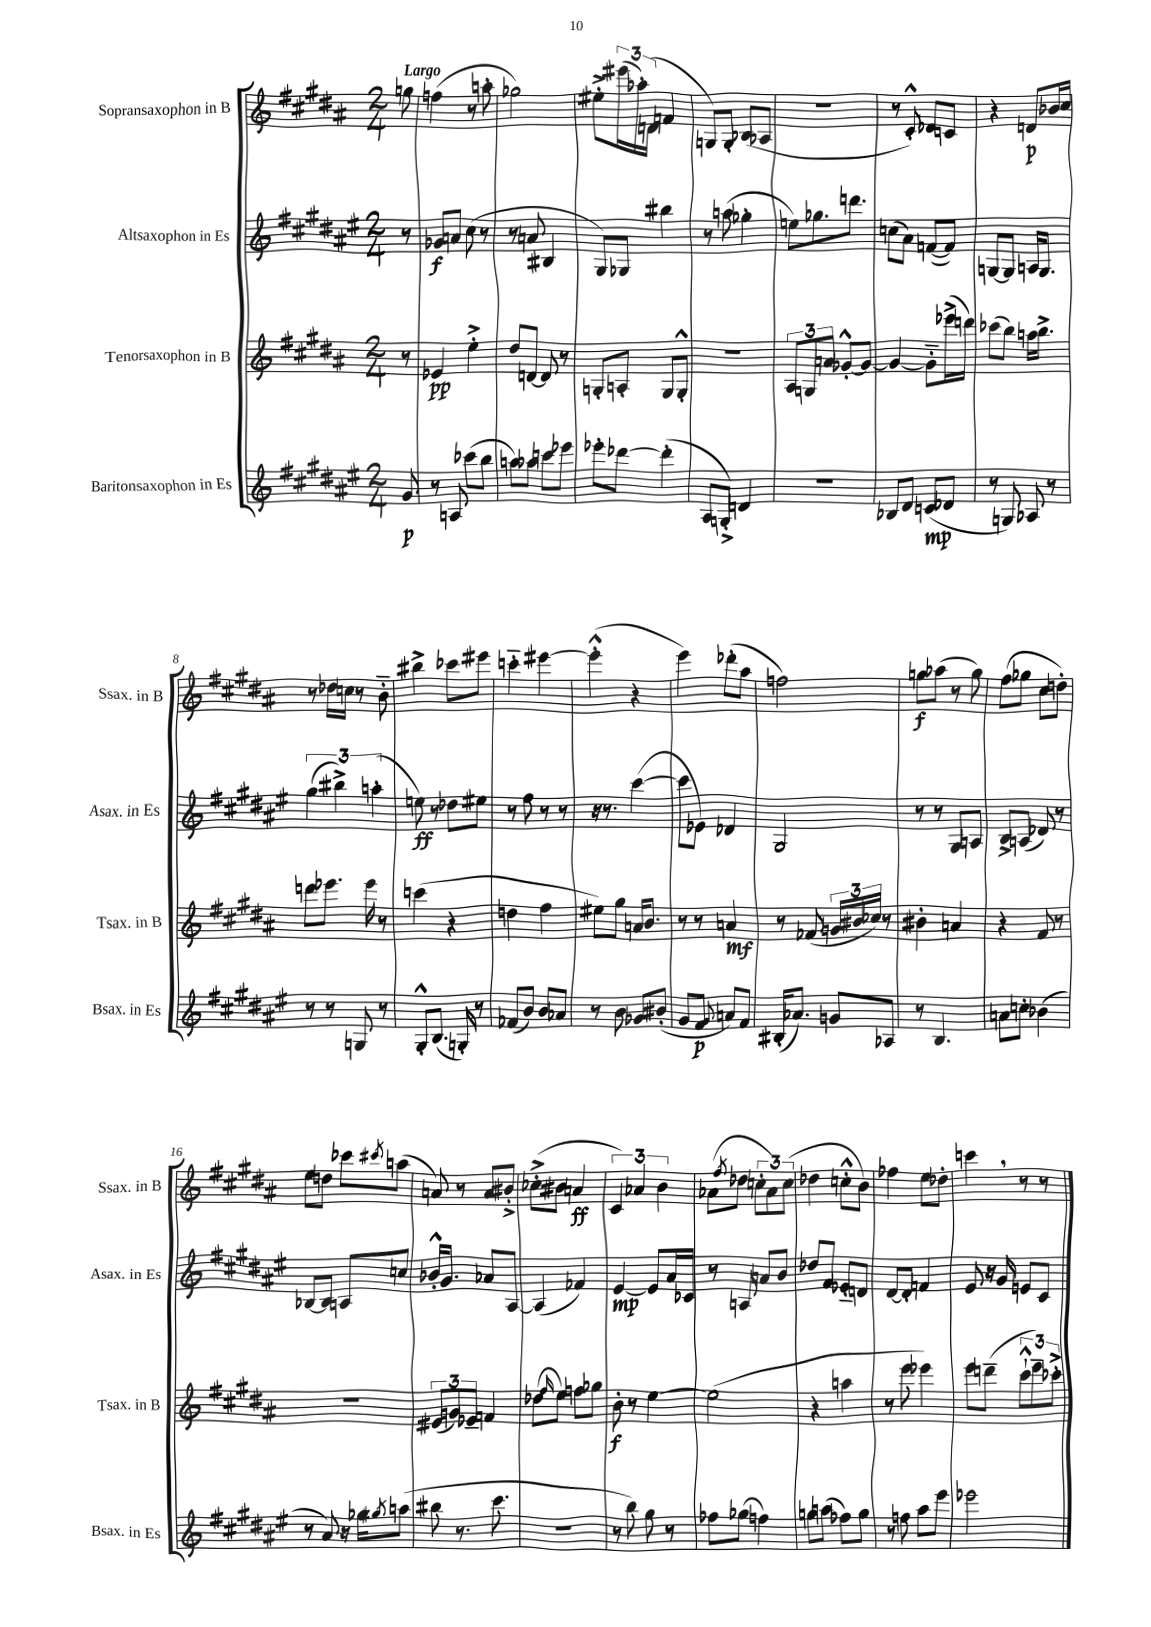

**kern	**kern	**kern	**kern
*staff4	*staff3	*staff2	*staff1
*clefG2	*clefG2	*clefG2	*clefG2
*k[f#c#g#d#a#e#]	*k[f#c#g#d#a#]	*k[f#c#g#d#a#e#]	*k[f#c#g#d#a#]
*M2/4	*M2/4	*M2/4	*M2/4
8g#	8r	8r	8gg
=	=	=	=
8r	4e-	8g-	(4ff
8A	.	8a	.
(8ccc-	4ee'^	(8cc#	8r
8bb	.	8r	8aa'
=	=	=	=
8aa)	8dd#	8r	2gg-)
8aa-	[8d	8a	.
8ccc	8d]	4B#	.
8eee-	8r	.	.
=	=	=	=
8eee-'	8G'	8G#)	8ee#'^
[8ddd-	8A'	8G-	(24eee#
.	.	.	24aa-')
.	.	.	(24d
(4ddd-']	8G	4bb#	4f
.	8G'^^	.	.
=	=	=	=
8A#	2r	8r	8G)
8G'^)	.	(8aa	8G'
4d	.	4gg-'	(8B-
.	.	.	8A-
=	=	=	=
2r	12A#	8ee)	2r
.	12G	.	.
.	.	8.gg-	.
.	12a	.	.
.	[8g-'^^	.	.
.	.	8.ddd	.
.	8g-_	.	.
=	=	=	=
8B-	4g-_	(8cc	8r
8d#	.	8a#)	8c#'^^)
(8c	8g-'~]	([8f	8d-
8d-	(16eee-^	8f])	8c
.	16ddd)	.	.
=	=	=	=
8r	(8ccc-	[8G	4r
8G)	8bb)	8G]	.
8A-	16aa	16A	8d
.	8.bb^	8.G	.
8r	.	.	16b-
.	.	.	16cc#
=	=	=	=
8r	8ddd	(6gg#	8r
8r	8.eee-	.	16dd-
.	.	6bb#^)	.
.	.	.	16cc
8G	.	.	8r
.	16eee-	.	.
.	.	(6aa'	.
8r	8r	.	8b'~
=	=	=	=
8G#'^^	(4ccc	8ee)	4bb#^
(8.B	.	8r	.
.	4r	8dd-	8ccc-
16G')	.	.	.
8r	.	8ee#	8eee#
=	=	=	=
(8f-	4dd	8r	4ccc'~
8b)	.	8ff#	.
8b	4ff#	8r	[4eee#
8a-	.	8r	.
=	=	=	=
8r	8ee#)	16r	(4eee#'^^]
.	.	8.r	.
8b	8gg#	.	.
8g-	16a	([4ccc#	4r
.	8.b	.	.
(8b#'	.	.	.
=	=	=	=
8g#	8r	8ccc#]	4eee)
8f#	8r	8e-)	.
8qqg#	.	.	.
8a)	4a	4d-	(8ddd-'
8f#	.	.	8aa#
=	=	=	=
(16B#'	8r	2G#	2ff)
8.a-)	.	.	.
.	(8f-	.	.
8g	24g	.	.
.	24b#	.	.
.	24cc-)	.	.
8A-	8r	.	.
=	=	=	=
8r	4b#'	8r	8gg
4.B	.	8r	(8aa-
.	4a	8G#	8r
.	.	8A	8gg)
=	=	=	=
8a	4r	8B^	(8ff#
8cc'	.	(8A	8gg-
(4b-	8f#	8d-)	8cc#
.	8r	8r	8dd')
=	=	=	=
8r	2r	[8B-	8ee
8a#)	.	8B-]	8dd
16r	.	8A	8ccc-
16gg-	.	.	.
8qgg#	.	.	8qccc#
(8aa	.	8cc	(8aa
=	=	=	=
8bb#	(12e#	16b-'^^	8a)
.	.	8.g#	.
.	12g)	.	.
8.r	.	.	8r
.	12e-~	.	.
.	4f	8a-	8a
8.ccc#	.	.	.
.	.	[8A#	8b#'^
=	=	=	=
2r	(8dd-	(4A#]	(8cc-'^
.	16qqff#	.	.
.	8ee)	.	8b#
.	8ff	4f-)	4a
.	8gg-	.	.
=	=	=	=
8r	8b'	[4e#	6c#)
8bb)	8r	.	.
.	.	.	6a-
8gg#	[4ee	8e#]	.
.	.	.	6b
8r	.	16a#	.
.	.	16c-	.
=	=	=	=
8ff-	(2ee]	8r	(8a-
.	.	.	8qff#
(8gg-	.	8A	8dd-
4ff)	.	8a	12cc'
.	.	.	12a-)
.	.	8b	.
.	.	.	(12cc
=	=	=	=
8gg	4r	8dd-	4dd-
(8aa	.	8f#	.
8ff-)	4aa	8e-'~	8cc'^^
8gg	.	8d	8b)
=	=	=	=
8r	8r	[8d#	4ff-
8ff	8eee	8d#']	.
8aa#	4eee-)	4f	8ee
8eee#	.	.	8dd-'
=	=	=	=
2eee-	8eee	8e#	4ccc
.	(8ddd~	16r	.
.	.	16g#	.
.	12ccc#`^^	8e	8r
.	12eee~)	.	.
.	.	8c#	8r
.	12ccc-'^	.	.
==	==	==	==
*-	*-	*-	*-
